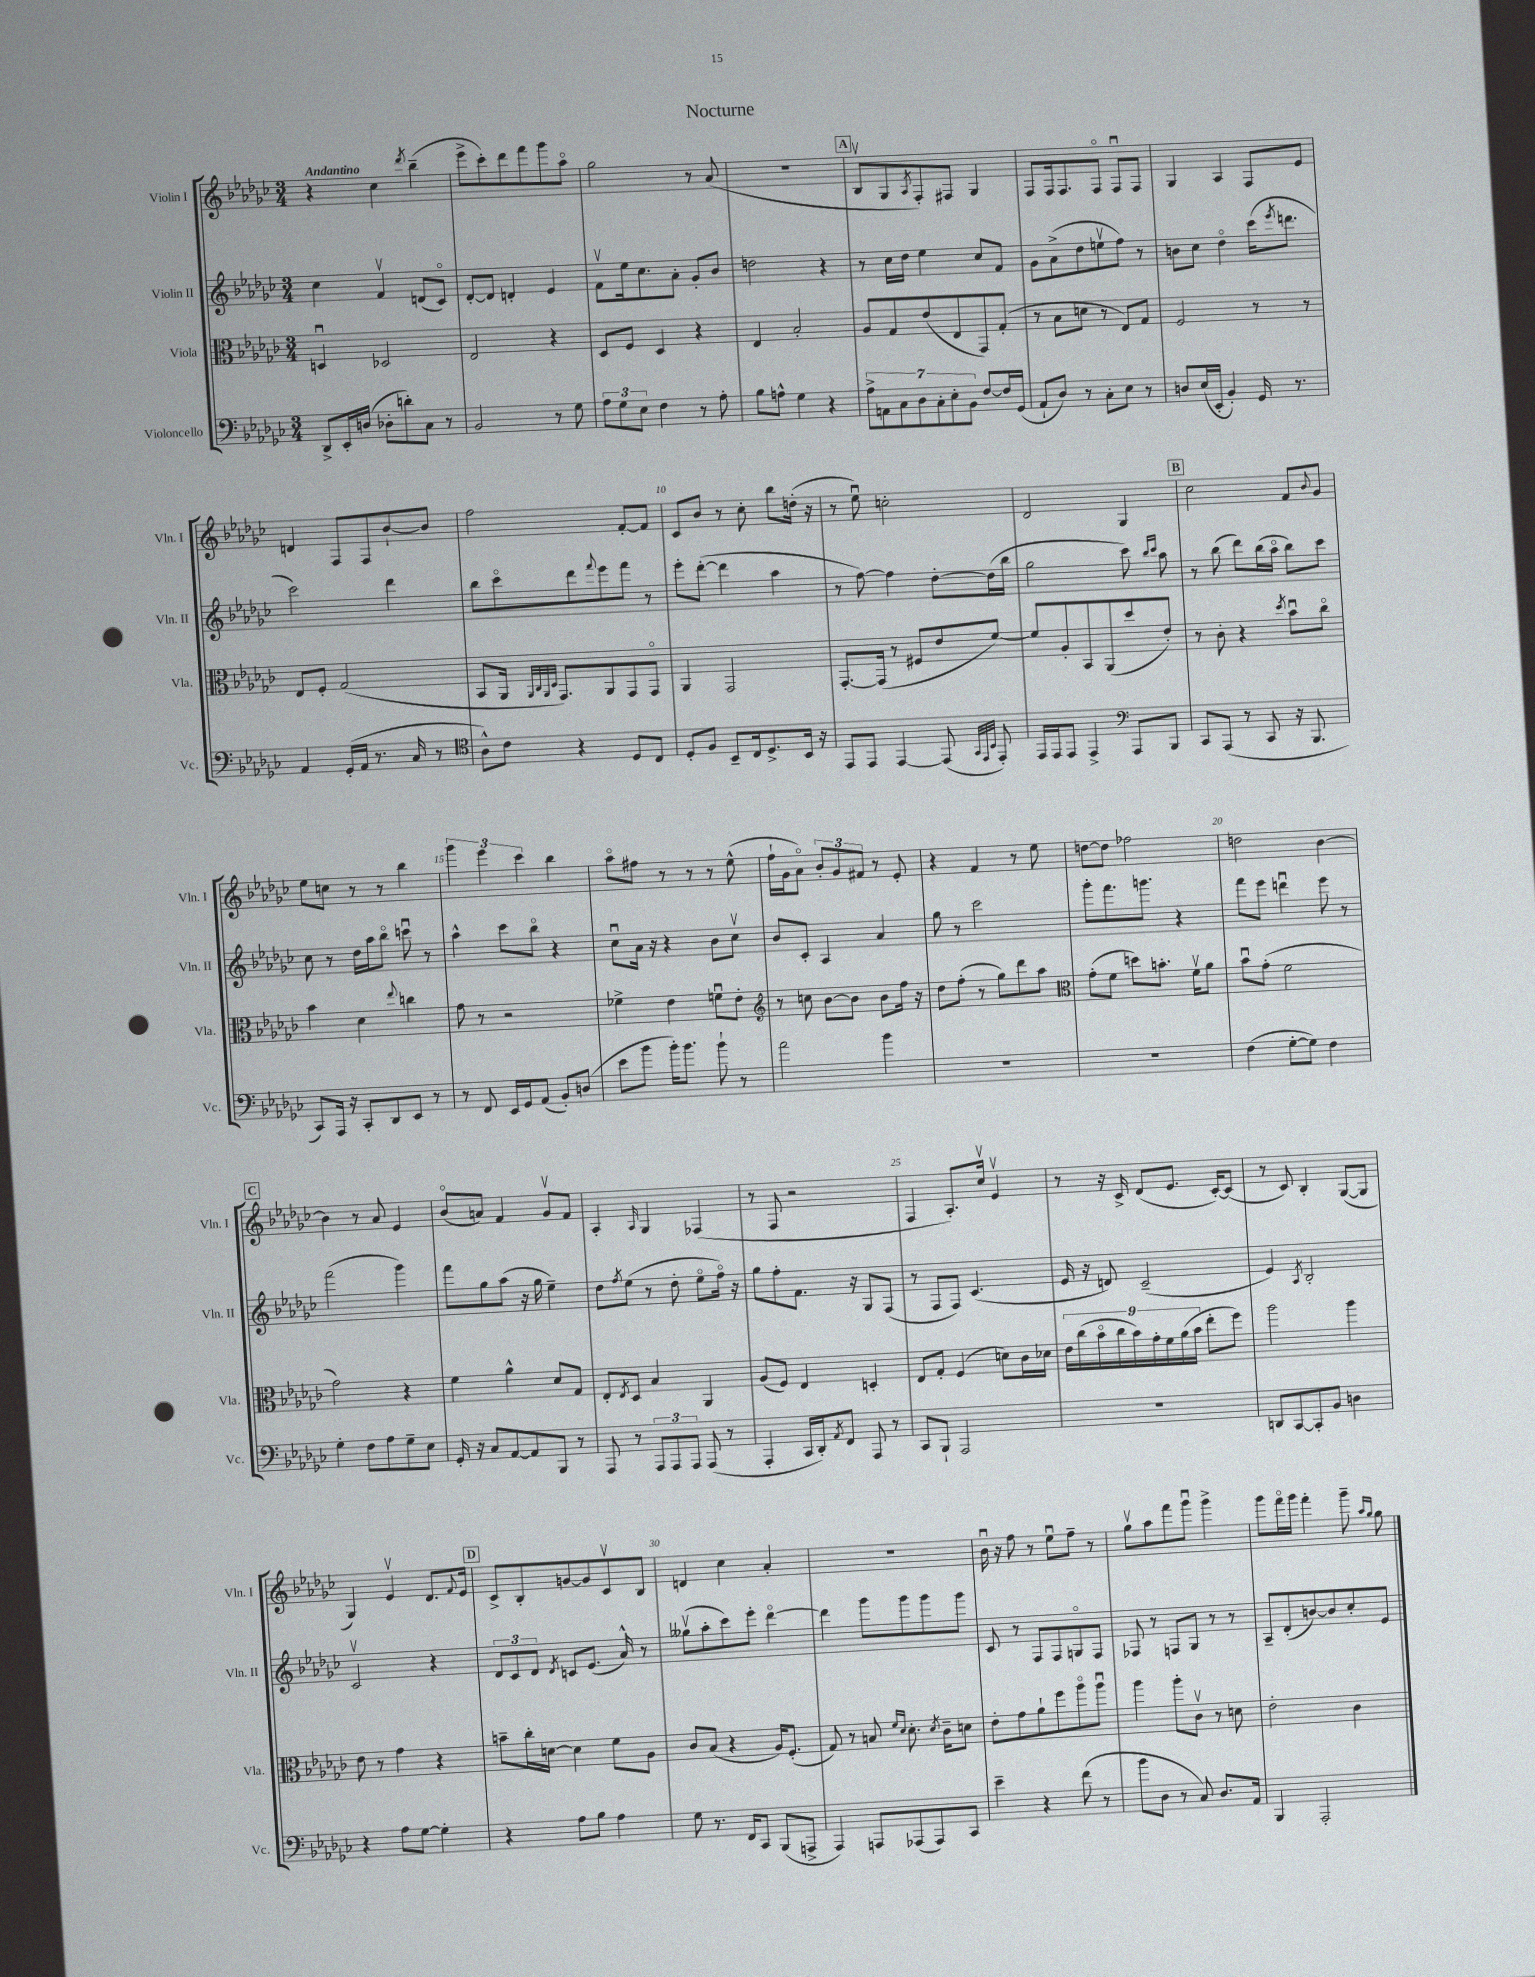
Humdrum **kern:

**kern	**kern	**kern	**kern
*part4	*part3	*part2	*part1
*staff4	*staff3	*staff2	*staff1
*I"Violoncello	*I"Viola	*I"Violin II	*I"Violin I
*I'Vc.	*I'Vla.	*I'Vln. II	*I'Vln. I
*clefF4	*clefC3	*clefG2	*clefG2
*k[b-e-a-d-g-c-]	*k[b-e-a-d-g-c-]	*k[b-e-a-d-g-c-]	*k[b-e-a-d-g-c-]
*M3/4	*M3/4	*M3/4	*M3/4
=1	=1	=1	=1
!	!	!	!LO:TX:a:B:t=Andantino
8DD-^/L	4Dnu/	4cc-\	4r
16EE-'/L	.	.	.
(16Dn/JJ	.	.	.
8D-X'\L	2D-X/	4fv/	4cc-\
8dn'\)	.	.	.
.	.	.	8qddd-/
8C-\J	.	(8dn/L	(4bb-~\
8r	.	8c-/J)	.
=2	=2	=2	=2
2BB-/	2E-/	[8d-'/L	8eee-^\L
.	.	8d-/J]	8ccc-'\)
.	.	4dn'/	8ddd-\
.	.	.	8fff\
8r	4r	4e-/	8ggg-\
8G-\	.	.	8aa-\J
=3	=3	=3	=3
12A-\L	8D-/L	8fv\L	2gg-\
12G-\	.	.	.
.	8F/J	16ee-\k	.
12E-\J	.	.	.
.	.	8.cc-\	.
4F\	4D-/	.	.
.	.	8a-'\J	.
8r	4r	8g-'/L	8r
8A-'\	.	8b-/J	(8a-/
=4	=4	=4	=4
8B-\L	4E-/	2ddn\	2.r
8An^^\J	.	.	.
4G-\	2B-'/	.	.
4r	.	4r	.
!!LO:REH:place=s1:t=A
=5	=5	=5	=5
14A-^\L	8A-/L	8r	8B-v/L
14AAn\	.	.	.
.	8G-/	16cc-\LL	8G-/
14C-\	.	.	.
.	.	16dd-\JJ	.
14D-\	.	.	.
.	.	.	8qA-/
.	(8e-/	4ee-\	8F'/)
14C-'\	.	.	.
14E-'\	.	.	.
.	8E-/	.	8F#X/J
14BB-\J	.	.	.
[8F/L	8GG-/)	8cc-/L	4G-/
16F/L]	(8G-'/J	8f/J	.
(16GG-/JJ	.	.	.
=6	=6	=6	=6
8AA-`/L	8r	8g-\L	8F/L
8D-/J)	8B-\L	(8a-^\	16F/k
.	.	.	8.F/
8r	8dn\J	8dd-\	.
8C-'\L	8r	8eenv\	8F/J
8E-\J	8E-/L)	8ff\J)	8Fu/L
8r	8G-/J	8r	8F/J
=7	=7	=7	=7
8Dn/L	2F/	8bn\L	4G-/
(16E-/L	.	8cc-\J	.
16EE-'/JJ	.	.	.
4BB-'/)	.	4dd-\	4A-/
16GG-/	8r	(16ccc-\KL	8F/L
.	.	8qeee-/	.
8.r	.	8.dddn\J	.
.	8r	.	8e-/J
!!LO:LB:g=z
=8	=8	=8	=8
4AA-/	8E-/L	2ccc-\)	4dn/
.	8F'/J	.	.
(16GG-'/LL	(2G-/	.	8F/L
16AA-/JJ	.	.	.
8.r	.	.	8F/
.	.	4ddd-\	[8b-`/
16C-/	.	.	.
8r	.	.	8b-/J]
=9	=9	=9	=9
*clefC4	*	*	*
8A-^^\L)	8BB-/L	8bb-\L	2ff\
8c-\J	16AA-/Jk	8ccc-\	.
.	32qqAA-/LLL	.	.
.	32qqC-/	.	.
.	32qqAA-/	.	.
.	32qqD-/JJJ	.	.
.	8.GG-/L)	.	.
4r	.	8ddd-\	.
.	.	8qqfff/	.
.	8AA-/	8eee-\	.
8D-/L	8GG-/	8fff\J	[8f'/L
8C-/J	8GG-/J	8r	8f/J]
=10	=10	=10	=10
8D-'/L	4AA-/	8eee-'\L	8c-/L
8F/J	.	([8ddd-'\J	8b-/J
8BB-~/L	2GG-/	4ddd-\]	8r
16C-/k	.	.	8cc-'\
8.D-^/	.	.	.
.	.	4aa-\	8bb-\L
16BB-/Jk	.	.	(16ddn'\Jk
16r	.	.	16r
=11	=11	=11	=11
8EE-/L	[8.GG-'/L	8r	8r
8EE-/J	.	[8ff\)	8ee-u\)
.	(16GG-/Jk]	.	.
[4EE-/	8r	4ff\]	2ccn'\
.	8F#X/L	.	.
(8EE-/]	8e-/	[8dd-'\L	.
32qqGG-/LLL	.	.	.
32qqEE-/	.	.	.
32qqBB-/JJJ	.	.	.
8EE-'/)	[8f/J)	(16dd-\L]	.
.	.	16bb-\JJ	.
=12	=12	=12	=12
16EE-/LL	8f/L]	2gg-\	2d-/
16EE-/J	.	.	.
8EE-/J	8A-'/	.	.
4EE-^/	8BB-/	.	.
.	(8AA-/	.	.
*clefF4	*	*	*
8AAA-/L	8dd-/	8ccc-\)	4G-/
.	.	16qqbb-/LL	.
.	.	16qqccc-/JJ	.
8BBB-/J	8e-'/J)	8aa-\	.
!!LO:REH:place=s1:t=B
=13	=13	=13	=13
8CC-/L	8r	8r	2cc-\
(8AAA-/J	8c-'\	(8bb-\	.
8r	4r	8ddd-\L)	.
8CC-/	.	(16bb-\L	.
.	.	16aa-\JJ	.
.	8qdd-/	.	.
16r	8b-u\L	8bb-\L)	8f/L
8.BBB-/	.	.	.
.	.	.	8qqb-/
.	8cc-\J	8ccc-\J	8g-/J
!!LO:LB:g=z
=14	=14	=14	=14
8CC-/L)	4b-\	8cc-\	8ee-\L
16AAA-/Jk	.	8r	8ccn\J
16r	.	.	.
8CC-'/L	4d-\	16dd-\LL	8r
.	.	16aa-\J	.
8DD-/	.	8bb-\J	8r
.	8qqee-/	.	.
8EE-/J	4ccn\	8cccnu\	4bb-\
8r	.	8r	.
=15	=15	=15	=15
8r	8g-\	4aa-^^\	6ggg-\
8FF/	8r	.	.
.	.	.	6eee-\
16EE-/LL	2r	8ccc-\L	.
16GG-/J	.	.	.
.	.	.	6ccc-\
(8AA-/J	.	8bb-\J	.
8BB-'/L)	.	4r	4bb-\
(8Dn/J	.	.	.
=16	=16	=16	=16
8e-\L	4f-X^\	8cc-u\L	8aa-\L
8b-\J	.	16a-\Jk	8ff#X\J
.	.	16r	.
16b-'\KL)	4e-\	4r	8r
8.b-\J	.	.	.
.	.	.	8r
8b-`\	8fnu\L	8b-\L	8r
8r	8e-'\J	8cc-v\J	(8ee-^^\
=17	=17	=17	=17
*	*clefG2	*	*
2a-\	8r	8b-/L	16ff`\LL
.	.	.	16g-\J
.	8ccn\	8c-'/J	8a-\J)
.	[8b-\L	4A-/	12b-'/L
.	.	.	12g-/
.	8b-\J]	.	.
.	.	.	12f#X/J
4b-\	8b-\L	4a-/	8r
.	16ff\Jk	.	8e-'/
.	16r	.	.
=18	=18	=18	=18
2.r	8dd-\L	8gg-\	4r
.	(8ff'\J	8r	.
.	8r	2ccc-\	4f/
.	8gg-\L)	.	.
.	8ddd-\	.	8r
.	8aa-\J	.	8ee-\
=19	=19	=19	=19
*	*clefC3	*	*
2.r	(8g-'\L	8ggg-'\L	[8ddn\L
.	8f\J	8.fff\	8dd\J]
.	8ddn\L)	.	2ff-X\
.	.	8.gggn\J	.
.	8.bn'\J	.	.
.	.	4r	.
.	16fv\KL	.	.
.	8a-\J	.	.
=20	=20	=20	=20
(4F\	8b-u\L	8fff\L	2ddn\
.	(8g-'\J	8eee-\J	.
[8G-'\L	2f\	4dddnu\	.
8G-\J])	.	.	.
4F\	.	8eee-\	[4b-\
.	.	8r	.
!!LO:LB:g=z
!!LO:REH:place=s1:t=C
=21	=21	=21	=21
4G-'\	2g-\)	(2fff\	4b-\]
8F\L	.	.	8r
8A-\	.	.	8a-/
8G-~\	4r	4ggg-\)	4e-/
8E-\J	.	.	.
=22	=22	=22	=22
16GG-'/	4f\	8fff\L	(8b-/L
16r	.	.	.
8C-/L	.	8gg-\	8an/J)
[8AA-/	4a-^^\	(8aa-\J	4f/
8AA-/]	.	16r	.
.	.	16gg-\	.
8BBB-/J	8d-/L	4ee-~\)	8g-v/L
8r	8G-/J	.	8f/J
=23	=23	=23	=23
8AAA-/	8E-'/L	8dd-\L	4A-'/
.	8qE-/	8qff/	.
8r	8D-/J	(8ee-\J	.
.	.	.	16qqA-/
12AAA-/L	4B-/	8r	4G-/
12AAA-/	.	.	.
.	.	8dd-'\	.
12AAA-/J	.	.	.
(8AAA-/	4AA-/	8ee-\L	(4F-X/
8r	.	16ff\Jk)	.
.	.	16r	.
=24	=24	=24	=24
4AAA-'/	(8A-/L	8gg-\L	8r
.	8F/J)	8ff'\	8F/
16CC-/LL	4E-/	8.f\J	2r
16DD-'/J)	.	.	.
8qAA-/	.	.	.
8FF/J	.	.	.
.	.	16r	.
8AAA-/	4Dn'/	8G-/L	.
8r	.	(8F/J	.
=25	=25	=25	=25
8CC-/L	8E-/L	8r	4F/
8BBB-`/J	8G-'/J	8F/L	.
2AAA-/	(4F/	8F/J)	8.A-'/L)
.	.	(4.c-/	.
.	.	.	16cc-v/Jk
.	8dn\L)	.	4e-v/
.	16c-\L	.	.
.	16d-X\JJ	.	.
=26	=26	=26	=26
2.r	18e-\LL	16e-/	8r
.	(18cc-\	.	.
.	.	16r	.
.	18b-\	.	.
.	.	8dn/)	16r
.	18cc-\	.	.
.	.	.	16c-^/
.	18b-\)	.	.
.	.	(2c-~/	(8d-/L
.	18g-'\	.	.
.	18f\	.	.
.	.	.	8.e-/J
.	(18a-\	.	.
.	18b-\JJ	.	.
.	8ee-'\L	.	.
.	.	.	[16c-'/KL)
.	8ff\J)	.	(8c-/J]
=27	=27	=27	=27
8DDn/L	2aa-\	4e-/)	8r
[8CC-/	.	.	8c-/)
.	.	8qA-/	.
8CC-'/]	.	2B-'/	4B-'/
8BB-/J	.	.	.
4Dn\	4aa-\	.	([8G-/L
.	.	.	8G-/J]
!!LO:LB:g=z
=28	=28	=28	=28
4r	8e-\	2c-v/	4G-/)
.	8r	.	.
8A-\L	4g-\	.	4e-v/
[8G-\J	.	.	.
4G-'\]	4r	4r	8.d-/L
.	.	.	8qqf/
.	.	.	16e-/Jk
!!LO:REH:place=s1:t=D
=29	=29	=29	=29
4r	8bn~\L	12d-/L	8c-^/L
.	.	12c-/	.
.	16cc-'\L	.	8B-'/
.	.	12d-/J	.
.	[16dn\JJ	.	.
.	.	8qd-/	.
8A-\L	4d\]	8cn/L	[8gn/
8B-\J	.	(8.e-/J	8g/]
4A-\	8f\L	.	8c-v/
.	.	16a-^^/)	.
.	8A-\J	8r	8B-/J
=30	=30	=30	=30
8G-\	8c-/L	(8gg--Xv\L	4dn/
8.r	(8B-/J	8aa-'\	.
.	4r	8ccc-\)	4cc-\
16FF/KL	.	.	.
8CC-/J	.	8eee-'\J	.
(8BBB-/L	16A-/KL)	[4ddd-\	4a-'/
.	(8.F'/J	.	.
8AAAn^/J	.	.	.
=31	=31	=31	=31
4AAA-/)	8G-/)	4ddd-\]	2.r
.	8r	.	.
8AAAn/L	8Bn/	8ggg-\L	.
.	16qqf/LL	.	.
.	16qqd-/JJ	.	.
(8AAA-X/	8.d-'\	8ggg-\	.
8AAA-/)	.	8ggg-\	.
.	8qd-/	.	.
.	16c-~\KL	.	.
8CC-/J	8dn\J	8ggg-\J	.
=32	=32	=32	=32
4e-~\	8e-'\L	8c-/	16b-u\
.	.	.	16r
.	8g-\	8r	8ff\
4r	8a-`\	8F/L	8r
.	8ff\	8F/	8ee-u\L
(8f\	8aa-\	8Gn/	8ff~\J
8r	8aa-u\J	8F/J	8r
=33	=33	=33	=33
8b-\L	4aa-\	8F-X/	8gg-v\L
8D-\J	.	8r	8aa-\
8r	8aa-'\L	8Fn/L	8fff\
8C-/)	8c-v\J	8G-/J	8ggg-u\J
8.D-/L	8r	8r	4ggg-^\
.	8dn\	8r	.
16AA-/Jk	.	.	.
=34	=34	=34	=34
4BBB-/	2e-'\	8A-~/L	8ggg-\L
.	.	(8d-'/	16fff\L
.	.	.	16ggg-\JJ
2AAA-'/	.	[8bn/)	4fff'\
.	.	8b/]	.
.	4c-\	8cc-'/	8ggg-~\
.	.	.	16qqaa-/LL
.	.	.	16qqgg-/JJ
.	.	8e-/J	8gg-\
==	==	==	==
*-	*-	*-	*-
